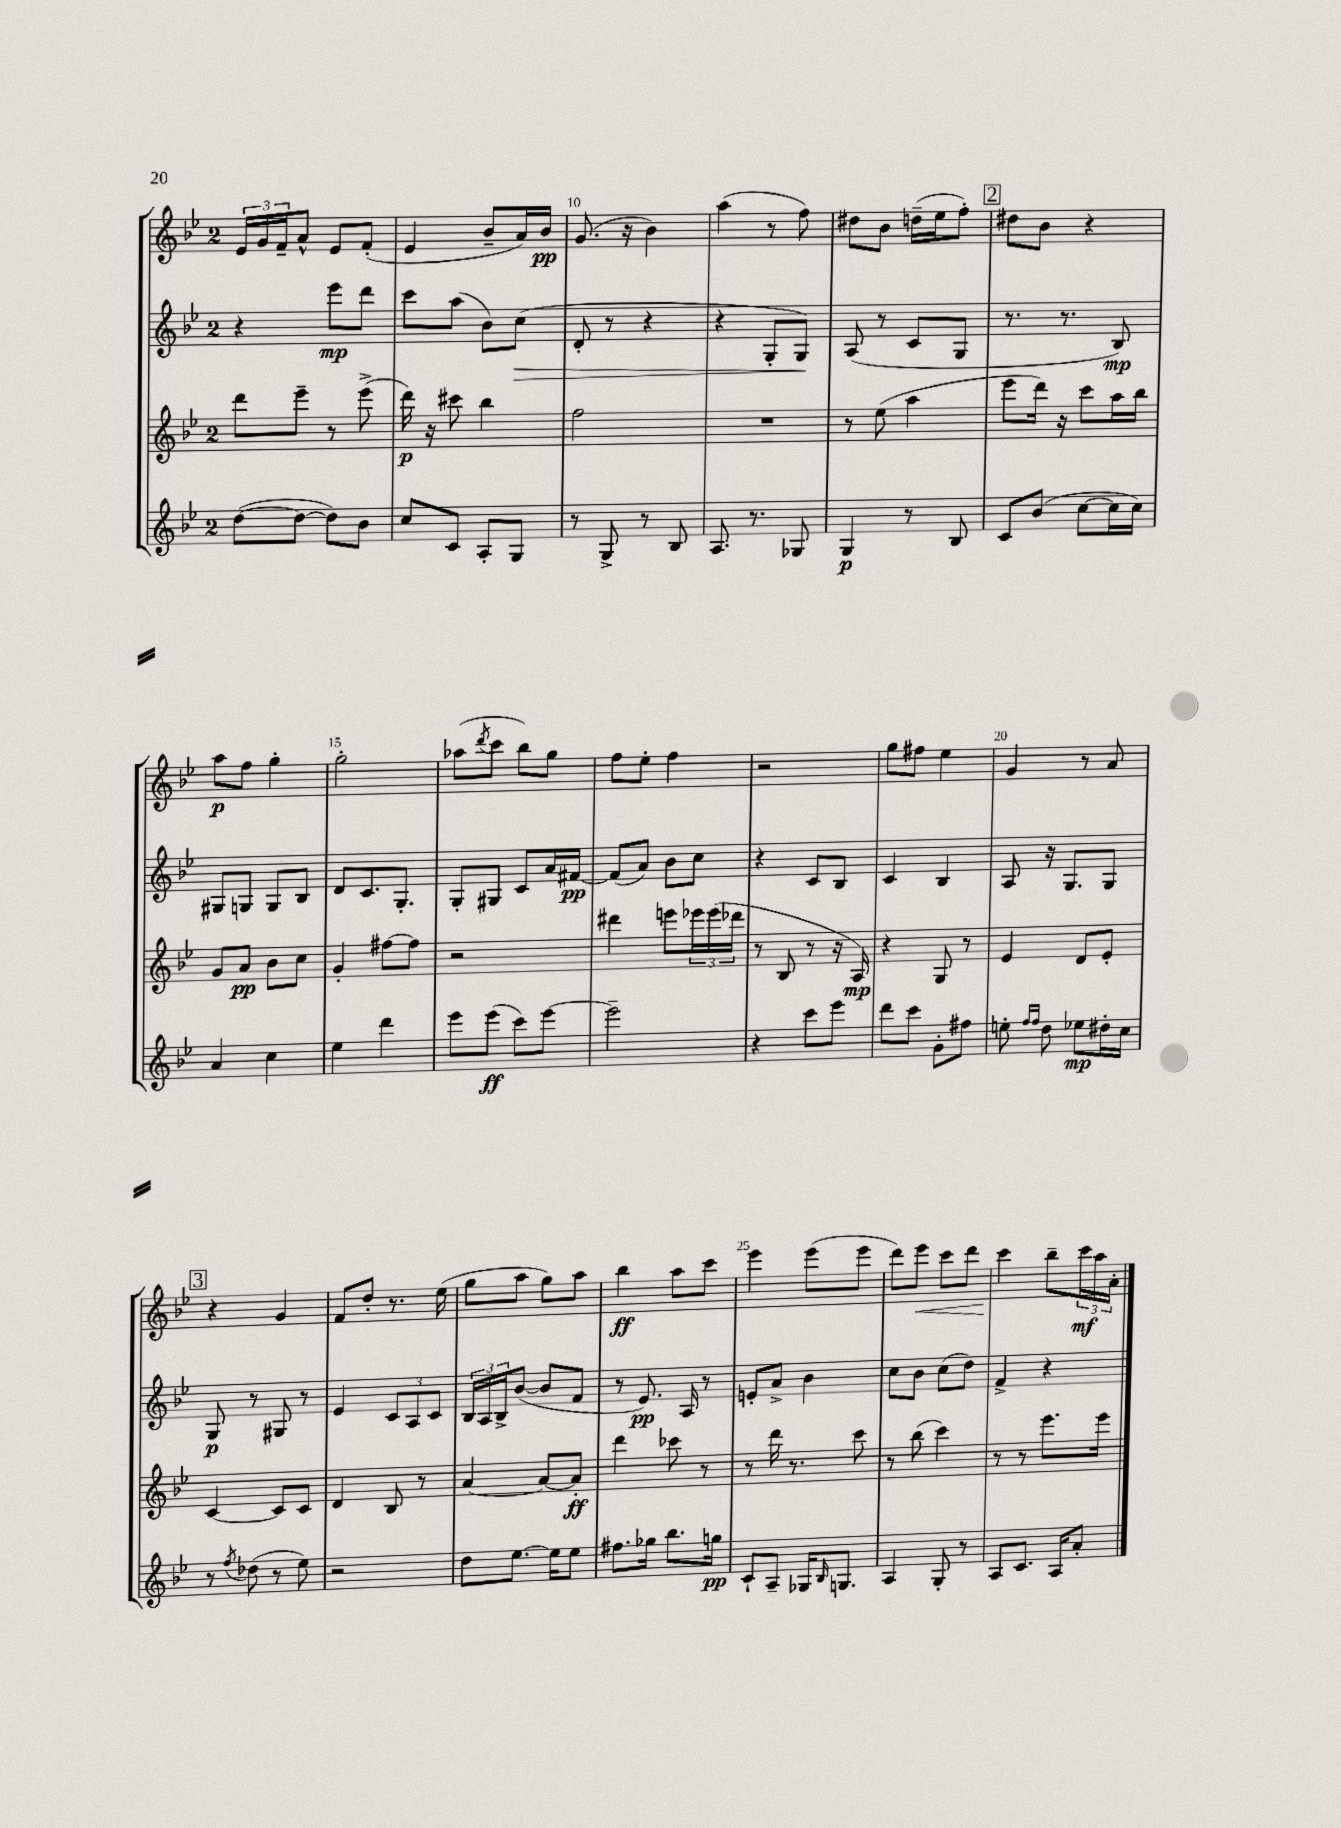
<<
\new StaffGroup <<
\new Staff = "s0" {
    \clef treble \key bes \major \once \override Staff.TimeSignature.style = #'single-digit \time 2/4
    \tuplet 3/2 { ees'16 g'16 f'16-- } a'8-^ ees'8 f'8-.( |
    ees'4 bes'8-- a'16) bes'16\pp |
    g'8.( r16 bes'4) |
    a''4( r8 f''8) |
    dis''8 bes'8 d''16--( ees''16 f''8-.) |
    \mark \markup { \box "2" } dis''8 bes'8 r4 |
    a''8\p f''8 g''4-. |
    g''2-. |
    aes''8( \acciaccatura { d'''8 } c'''8 bes''8) g''8 |
    f''8 ees''8-. f''4 |
    r2 |
    g''8 fis''8 ees''4 |
    g'4 r8 a'8 |
    \mark \markup { \box "3" } r4 g'4 |
    f'8 d''8-. r8. ees''16( |
    g''8 a''8 g''8) a''8 |
    bes''4\ff a''8 c'''8 |
    ees'''4 ees'''8( ees'''8 |
    d'''8) ees'''8\< c'''8 d'''8 |
    c'''4\! bes''8-- \tuplet 3/2 { c'''16\mf a''16 a'16-. } \bar "|." |
}
\new Staff = "s1" {
    \clef treble \key bes \major \once \override Staff.TimeSignature.style = #'single-digit \time 2/4
    r4 ees'''8\mp d'''8 |
    c'''8 a''8( bes'8) c''8\>( |
    d'8-. r8 r4 |
    r4 g8-. g8\!) |
    a8( r8 c'8 g8 |
    \mark \markup { \box "2" } r8. r8. bes8\mp) |
    gis8 g8 g8 bes8 |
    d'8 c'8. g8.-. |
    g8-. gis8 c'8 a'16 fis'16~\pp |
    fis'8( a'8) bes'8 c''8 |
    r4 c'8 bes8 |
    c'4 bes4 |
    a8 r16 g8. g8 |
    \mark \markup { \box "3" } g8\p r8 gis8 r8 |
    ees'4 \tuplet 3/2 { c'8 a8 c'8 } |
    \tuplet 3/2 { bes16 a16 bes16-> } bes'8~( bes'8 f'8 |
    r8 ees'8.\pp) a16 r8 |
    e'8-. a'8-> bes'4 |
    c''8 bes'8 c''8( d''8) |
    f'4-> r4 \bar "|." |
}
\new Staff = "s2" {
    \clef treble \key bes \major \once \override Staff.TimeSignature.style = #'single-digit \time 2/4
    d'''8 ees'''8-- r8 ees'''8->( |
    d'''16\p) r16 cis'''8 bes''4 |
    f''2 |
    R2 |
    r8 ees''8( a''4 |
    \mark \markup { \box "2" } ees'''8 d'''16) r16 c'''8 a''16 bes''16 |
    g'8 a'8\pp bes'8 c''8 |
    g'4-. fis''8~ fis''8 |
    r2 |
    dis'''4 e'''8 \tuplet 3/2 { ees'''16 ees'''16( des'''16 } |
    r8 bes8 r8 r16 a16\mp) |
    r4 g8 r8 |
    ees'4 d'8 ees'8-. |
    \mark \markup { \box "3" } c'4~ c'8 c'8 |
    d'4 bes8 r8 |
    a'4~ a'8~ a'8-.\ff |
    d'''4 ces'''8 r8 |
    r8 d'''16 r8. c'''8 |
    r8 bes''8( c'''4) |
    r8 r8 ees'''8. ees'''16 \bar "|." |
}
\new Staff = "s3" {
    \clef treble \key bes \major \once \override Staff.TimeSignature.style = #'single-digit \time 2/4
    d''8~( d''8~ d''8) bes'8 |
    c''8 c'8 a8-. g8 |
    r8 g8-> r8 bes8 |
    a8. r8. ges8 |
    g4\p r8 bes8 |
    \mark \markup { \box "2" } c'8 bes'8( c''8~ c''16 c''16) |
    a'4 c''4 |
    ees''4 d'''4 |
    ees'''8 ees'''8\ff( c'''8) ees'''8~ |
    ees'''2-- |
    r4 c'''8 ees'''8 |
    d'''8 c'''8 g'8-. fis''8 |
    e''8-. \grace { f''16 f''16 } d''8 ees''8\mp dis''16-. c''16 |
    \mark \markup { \box "3" } r8 \acciaccatura { f''8 } des''8( r8 ees''8) |
    r2 |
    d''8 ees''8.~ ees''16 ees''8 |
    fis''8. ges''16 bes''8. g''16\pp |
    c'8-! a8-- ges16 \grace { bes16 } g8. |
    a4 g8-. r8 |
    a8 c'8. a16 a'8-. \bar "|." |
}
>>
>>
\layout { \context { \Score currentBarNumber = #8 \override BarNumber.break-visibility = ##(#f #t #t) barNumberVisibility = #(every-nth-bar-number-visible 5) } }
